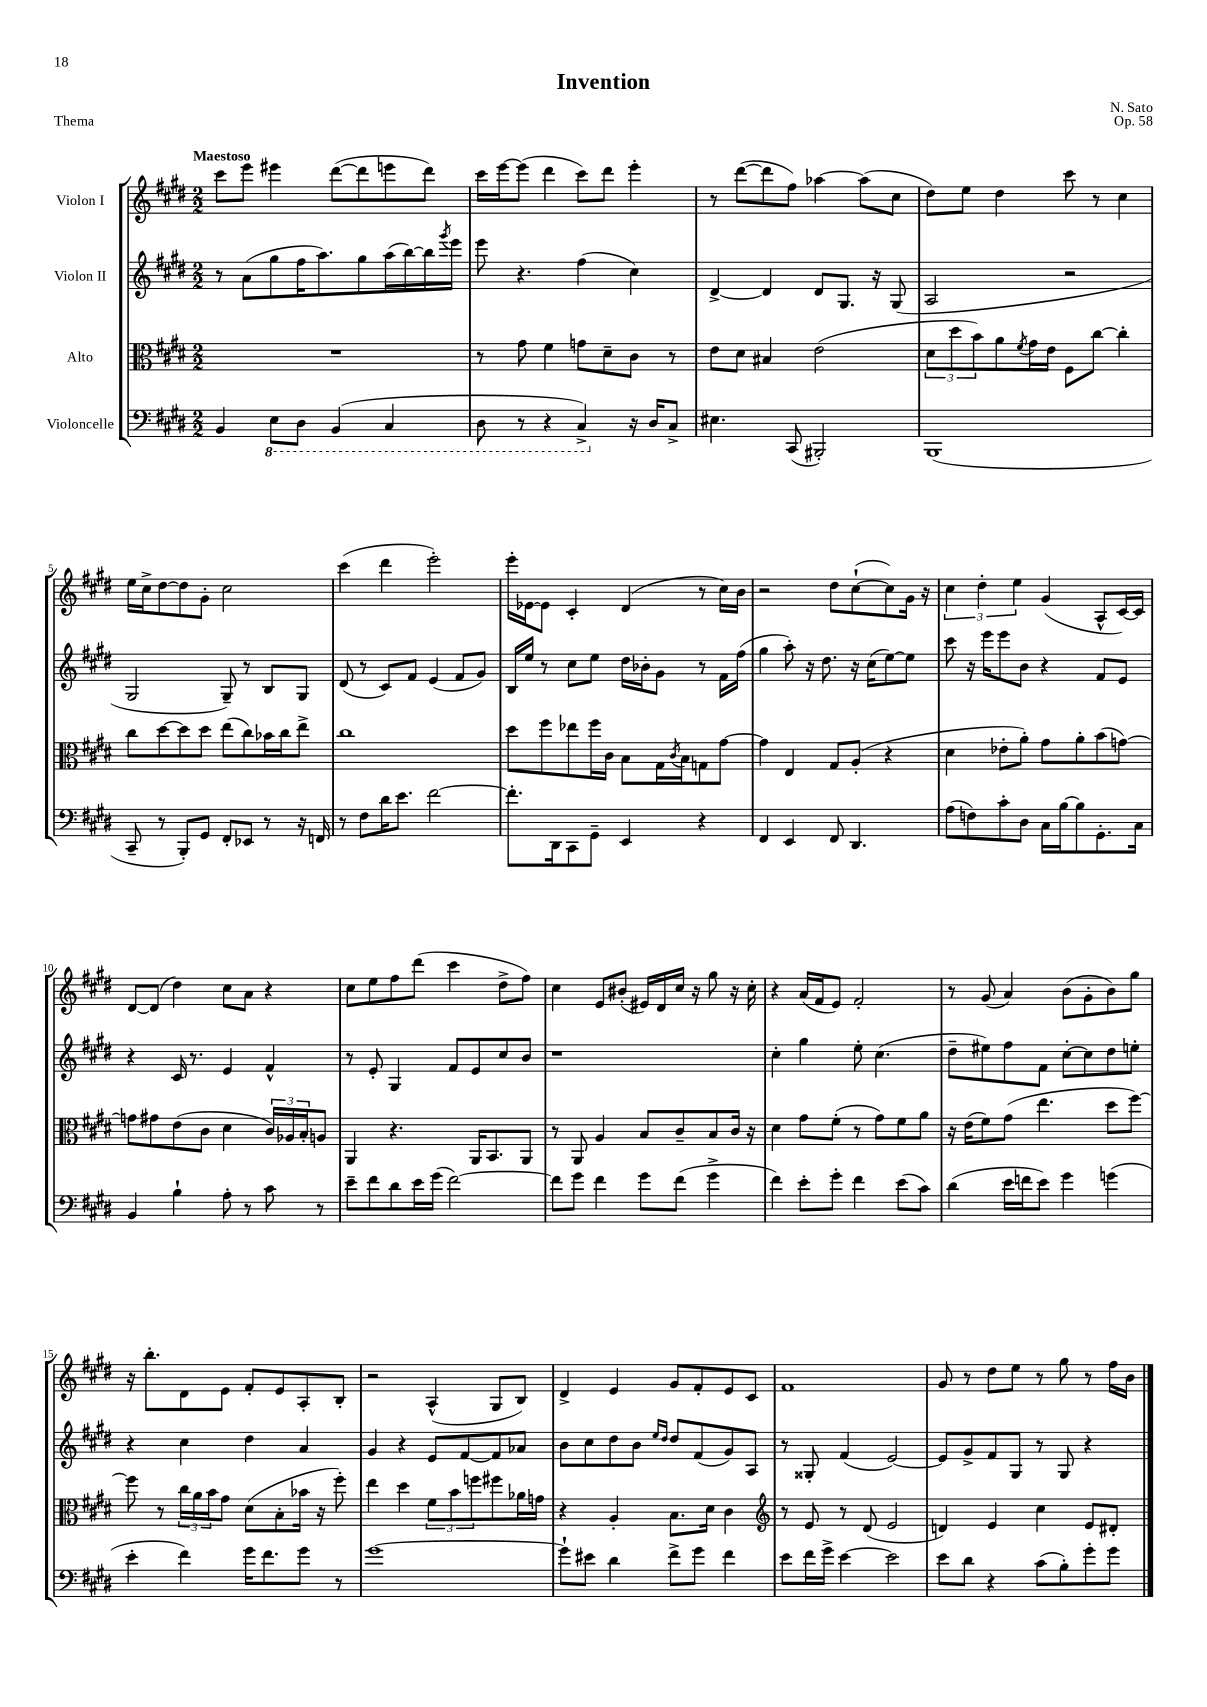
\header { title = "Invention" composer = "N. Sato" opus = "Op. 58" piece = "Thema" }
<<
\new StaffGroup <<
\new Staff = "s0" \with { instrumentName = "Violon I" } {
    \clef treble \key e \major \numericTimeSignature \time 2/2 \tempo "Maestoso"
    cis'''8 e'''8 eis'''4 dis'''8~( dis'''8 e'''8 dis'''8) |
    cis'''16 e'''16~ e'''8( dis'''4 cis'''8) dis'''8 e'''4-. |
    r8 dis'''8~( dis'''8 fis''8) aes''4~ aes''8( cis''8 |
    dis''8) e''8 dis''4 cis'''8 r8 cis''4 |
    e''16 cis''16-> dis''8~ dis''8 gis'8-. cis''2 |
    cis'''4( dis'''4 e'''2-.) |
    e'''16-. ees'16~ ees'8 cis'4-. dis'4( r8 cis''16) b'16 |
    r2 dis''8 cis''8~-!( cis''8) gis'16 r16 |
    \tuplet 3/2 { cis''4 dis''4-. e''4 } gis'4( a8-^ cis'16~) cis'16 |
    dis'8~ dis'8( dis''4) cis''8 a'8 r4 |
    cis''8 e''8 fis''8 dis'''8( cis'''4 dis''8-> fis''8) |
    cis''4 e'8 bis'8-.( eis'16) dis'16 cis''16 r16 gis''8 r16 cis''16-. |
    r4 a'16( fis'16 e'8) fis'2-. |
    r8 gis'8( a'4) b'8( gis'8-. b'8) gis''8 |
    r16 b''8.-. dis'8 e'8 fis'8-. e'8 a8-. b8-. |
    r2 a4-^( gis8 b8) |
    dis'4-> e'4 gis'8 fis'8-. e'8 cis'8 |
    fis'1 |
    gis'8 r8 dis''8 e''8 r8 gis''8 r8 fis''16 b'16 \bar "|." |
}
\new Staff = "s1" \with { instrumentName = "Violon II" } {
    \clef treble \key e \major \numericTimeSignature \time 2/2
    r8 a'8( gis''8 fis''16 a''8.) gis''8 a''16( b''16~) b''16 \acciaccatura { gis'''8 } e'''16 |
    e'''8 r4. fis''4( cis''4) |
    dis'4~-> dis'4 dis'8 gis8. r16 gis8( |
    a2 r2 |
    gis2 gis8--) r8 b8 gis8 |
    dis'8( r8 cis'8) fis'8 e'4( fis'8 gis'8) |
    b16 e''16 r8 cis''8 e''8 dis''16 bes'16-. gis'8 r8 fis'16 fis''16( |
    gis''4 a''8-.) r16 dis''8. r16 cis''16( e''8~) e''8 |
    cis'''8 r16 e'''16 e'''8 b'8 r4 fis'8 e'8 |
    r4 cis'16 r8. e'4 fis'4-^ |
    r8 e'8-. gis4 fis'8 e'8 cis''8 b'8 |
    r1 |
    cis''4-. gis''4 e''8-. cis''4.( |
    dis''8-- eis''8) fis''8 fis'8 cis''8~-. cis''8 dis''8 e''8-. |
    r4 cis''4 dis''4 a'4 |
    gis'4 r4 e'8 fis'8~ fis'8 aes'8 |
    b'8 cis''8 dis''8 b'8 \grace { e''16 dis''16 } dis''8 fis'8( gis'8) a8 |
    r8 gisis8-. fis'4( e'2~) |
    e'8 gis'8-> fis'8 gis8 r8 gis8 r4 \bar "|." |
}
\new Staff = "s2" \with { instrumentName = "Alto" } {
    \clef alto \key e \major \numericTimeSignature \time 2/2
    R1 |
    r8 gis'8 fis'4 g'8 dis'8-- cis'8 r8 |
    e'8 dis'8 bis4 e'2( |
    \tuplet 3/2 { dis'8 dis''8 b'8) } a'8 \acciaccatura { fis'8 } gis'16 e'16 fis8 cis''8~ cis''4-. |
    cis''8 dis''8~ dis''8 dis''8 e''8( cis''8) bes'16 cis''16 e''8-> |
    cis''1 |
    dis''8 fis''8 ees''8 fis''16 cis'16 b8 gis16 \acciaccatura { cis'8 } b16 g8 gis'8~ |
    gis'4 e4 gis8 a8-.( r4 |
    dis'4 ees'8-. a'8-.) gis'8 a'8-. b'8( g'8~) |
    g'8 gis'8 e'8( cis'8 dis'4 \tuplet 3/2 { cis'16) aes16 b16-. } a8 |
    a,4 r4. a,16 b,8. a,8 |
    r8 a,8 a4 b8 cis'8-- b8 cis'16 r16 |
    dis'4 gis'8 fis'8-.( r8 gis'8) fis'8 a'8 |
    r16 e'16( fis'8) gis'8( e''4. dis''8 fis''8~) |
    fis''8 r8 \tuplet 3/2 { cis''16 a'16 b'16 } gis'8 dis'8( b8-. bes'16 r16 fis''8-.) |
    e''4 dis''4 \tuplet 3/2 { fis'8 b'8 f''8 } fis''8 aes'16 g'16 |
    r4 a4-. b8. dis'16 cis'4 |
    \clef treble r8 e'8 r8 dis'8( e'2 |
    d'4) e'4 cis''4 e'8 dis'8-. \bar "|." |
}
\new Staff = "s3" \with { instrumentName = "Violoncelle" } {
    \clef bass \key e \major \numericTimeSignature \time 2/2
    b,4 \ottava #-1 e,8 dis,8 b,,4( cis,4 |
    dis,8 r8 r4 cis,4->) \ottava #0 r16 dis16 cis8-> |
    eis4. cis,8( bis,,2-.) |
    b,,1( |
    cis,8-- r8 b,,8-.) gis,8 fis,8-. ees,8 r8 r16 f,16 |
    r8 fis8 dis'16 e'8. fis'2~ |
    fis'8.-. dis,16 cis,8 gis,8-- e,4 r4 |
    fis,4 e,4 fis,8 dis,4. |
    a8( f8) cis'8-. dis8 cis16 b16~ b8 gis,8.-. cis16 |
    b,4 b4-! a8-. r8 cis'8 r8 |
    e'8-- fis'8 dis'8 e'16 gis'16( fis'2~) |
    fis'8 gis'8 fis'4 gis'8 fis'8( gis'4-> |
    fis'4) e'8-. gis'8-. fis'4 e'8( cis'8) |
    dis'4( e'16 f'16 e'8) gis'4 g'4( |
    e'4-. fis'4) gis'16 fis'8. gis'8 r8 |
    gis'1~ |
    gis'8-! eis'8 dis'4 fis'8-> gis'8 fis'4 |
    e'8 fis'16 gis'16-> e'4~ e'2 |
    e'8 dis'8 r4 cis'8( b8-.) gis'8-. gis'8 \bar "|." |
}
>>
>>
